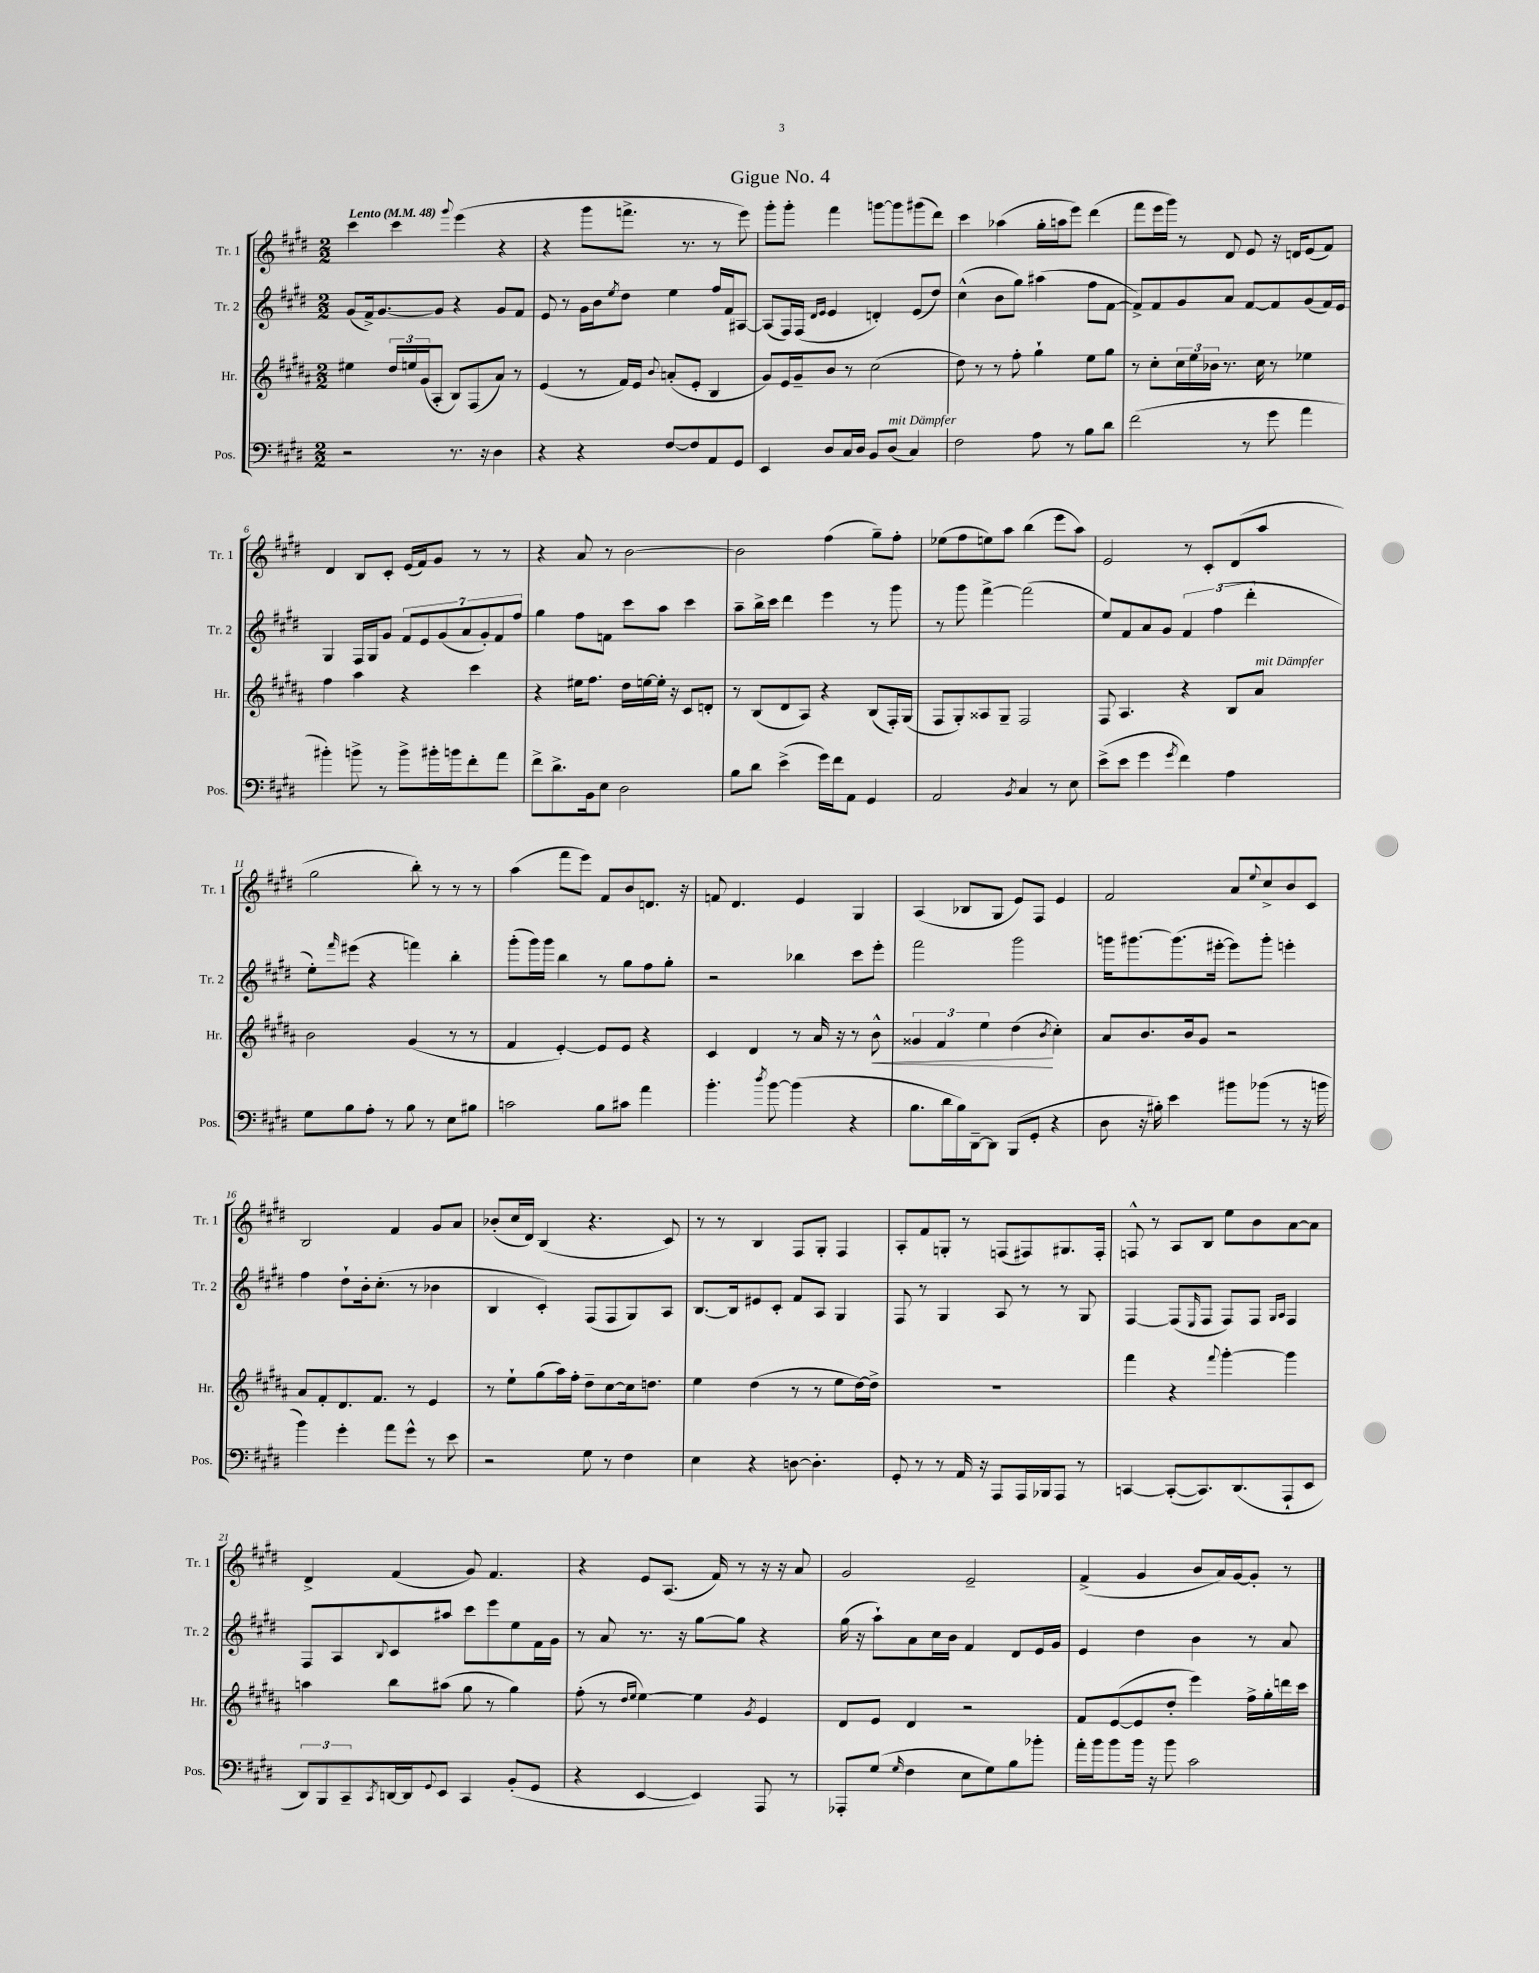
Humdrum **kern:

**kern	**kern	**kern	**kern
*staff4	*staff3	*staff2	*staff1
*clefF4	*clefG2	*clefG2	*clefG2
*k[f#c#g#d#]	*k[f#c#g#d#a#]	*k[f#c#g#d#]	*k[f#c#g#d#]
*M2/2	*M2/2	*M2/2	*M2/2
*MM48	*MM48	*MM48	*MM48
2r	4ee#	(8g#	4ccc#
.	.	16f#^)	.
.	.	[8.g#	.
.	24dd#	.	4ccc#
.	24ee	.	.
.	(24g#	.	.
.	8A#'	8g#]	.
.	.	.	8qqggg#
8.r	8B)	4r	(4eee
.	(8F#	.	.
16r	.	.	.
4D#	8a#)	8g#	4r
.	8r	8f#	.
=	=	=	=
4r	(4e	8e	4r
.	.	8r	.
4r	8r	16g#	8ggg#
.	.	16b	.
.	.	8qee	.
.	16f#)	8dd#	8.fff^
.	16e	.	.
.	8qqb	.	.
[8F#	(8a'	4ee	.
.	.	.	8.r
8F#]	8e'	.	.
8AA	4B	16ff#	8r
.	.	16f#	.
8GG#	.	[8A#	8eee)
=	=	=	=
4EE	8g#)	(8A#]	8ggg#'
.	16e	16F#)	8ggg#'
.	16g#~	(16F#	.
.	.	16qqd#	.
.	.	16qqe	.
8D#	8b	4e	4fff#
16C#	8r	.	.
16D#	.	.	.
8BB	(2cc#	4d')	[8ggg
(8D#	.	.	8ggg]
4C#)	.	(8e	(8ggg#
.	.	8dd#)	8ddd#)
=	=	=	=
2F#	8dd#)	(4cc#^^	4ccc#
.	8r	.	.
.	8r	8b	(4aa-
.	8ff#'	8gg#)	.
8A	4gg#`	(4aa#	16gg#'
.	.	.	16aa
8r	.	.	8eee)
8B	8ee	8ff#	(4ddd#
8d#	8gg#	[8f#	.
=	=	=	=
(2f#	8r	8f#^])	8fff#
.	8cc#'	8f#	16eee
.	.	.	16ggg#)
.	24cc#	8g#	8r
.	24ee	.	.
.	24b-	.	.
.	8.r	8a	8d#
8r	.	[8f#	8e
.	16cc#	.	.
8g#	8r	8f#]	16r
.	.	.	16d
4a	4ee-	(8g#	(8e
.	.	16f#)	8f#)
.	.	16e	.
=	=	=	=
4b#')	4ff#	4G#	4d#
8b^	4aa#	16F#	8B
.	.	16G#	.
8r	.	8g#	8c#'
8b^	4r	14f#	(16e
.	.	.	16f#)
.	.	14e	.
16b#'	.	.	8g#
.	.	(14g#	.
16b	.	.	.
.	.	14a	.
8f#'	4ccc#	.	8r
.	.	14g#')	.
.	.	14f#	.
8a	.	.	8r
.	.	14ff#	.
=	=	=	=
8f#^	4r	4gg#	4r
8.d#^	.	.	.
.	16ee#	8ff#	8a
16BB	8.ff#	.	.
8E	.	8f	8r
2D#	16dd#	8ccc#	[2b
.	[16ee	.	.
.	16ee']	8aa	.
.	16r	.	.
.	8c#	4ccc#	.
.	8d'	.	.
=	=	=	=
8B	8r	8aa~	2b]
8d#	(8B	16bb^	.
.	.	16ccc#	.
(4e^	8d#	4ddd#	.
.	8A#)	.	.
16g#)	4r	4eee	(4ff#
16f#	.	.	.
8AA	.	.	.
4GG#	(8B	8r	8gg#~)
.	16F#')	8ggg#	8ff#'
.	(16G#	.	.
=	=	=	=
2AA	8F#	8r	(8ee-
.	8G#')	8ggg#	8ff#
.	8A##	[4fff#^	8ee)
.	8G#~	.	8aa
8qBB	.	.	.
4C#	2F#	(2fff#]	(4bb
8r	.	.	8eee
8E	.	.	8aa)
=	=	=	=
(8e^	8F#	8ee)	2e
8e	4.A#	8f#	.
4g#	.	8a	.
.	.	8g#	.
8qg#	.	.	.
4f#)	4r	6f#	8r
.	.	.	8c#'
.	.	(6ff#	.
4A	8B	.	(8d#
.	.	6ddd#'	.
.	8a#	.	8aa
=	=	=	=
8G#	2b	8ee')	2gg#
.	.	16qqfff#	.
8B	.	(8eee#	.
8A'	.	4r	.
8r	.	.	.
8B	(4g#	4fff)	8bb')
8r	.	.	8r
8E	8r	4bb'	8r
8B#	8r	.	8r
=	=	=	=
2c	4f#	(8ggg#'	(4aa
.	.	16ggg#)	.
.	.	16ggg#	.
.	[4e')	4bb	8fff#
.	.	.	8eee)
8B	8e]	8r	8f#
8c#	8e	8gg#	8b
4a	4r	8ff#	8.d
.	.	8gg#'	.
.	.	.	16r
=	=	=	=
4.b'	4c#	2r	8f
.	.	.	4.d#
.	4d#	.	.
8qdd#	.	.	.
[8b	.	.	.
(4b]	8r	4bb-	4e
.	16a#	.	.
.	16r	.	.
4r	8r	8ccc#	4G#
.	8b^^	8eee'	.
=	=	=	=
8.B	6g##	2fff#	(4A
.	6f#	.	.
16d#	.	.	.
16B)	.	.	8B-
[16DD#~	.	.	.
.	6ee	.	.
8DD#]	.	.	8G#
(8BBB	(4dd#	2ggg#	8e)
8GG#'	.	.	8F#
.	8qb	.	.
4r	4cc#')	.	4e
=	=	=	=
8D#	8a#	16ggg	2f#
.	.	[8.ggg#	.
16r	8.b	.	.
16B#')	.	.	.
4e	.	(8.ggg#]	.
.	16b	.	.
.	8g#	.	.
.	.	[16eee#'	.
8b#	2r	8eee#])	8a
.	.	.	8qqee
(8b-	.	8ggg#'	8cc#^
8r	.	4eee'	8b
16r	.	.	8c#
16b	.	.	.
=	=	=	=
4b)	8a#	4ff#	2B
.	8f#'	.	.
4g#'	8.d#	8dd#`	.
.	.	16b'	.
.	8.f#	(8.cc#'	.
8a	.	.	4f#
8g#^^	8r	8r	.
8r	4e	4b-	8g#
8e	.	.	8a
=	=	=	=
2r	8r	4B	(8b-'
.	8ee`	.	16cc#
.	.	.	16d#)
.	(8gg#	4c#')	(4B
.	16aa#)	.	.
.	16ff#'	.	.
8G#	8dd#~	(8F#	4.r
8r	[8cc#	8F#	.
4F#	16cc#]	8G#)	.
.	8.dd	.	.
.	.	8A	8c#)
=	=	=	=
4E	4ee	[8.B	8r
.	.	.	8r
.	.	16B]	.
4r	(4dd#	8e#	4B
.	.	8c#'	.
[8D	8r	8f#	8F#
4.D']	8r	8A	8G#'
.	8ee	4G#	4F#
.	[16dd#)	.	.
.	16dd#^]	.	.
=	=	=	=
8GG#'	1r	8F#	8A'
8r	.	8r	8f#
8r	.	4G#	8G'
16AA	.	.	8r
16r	.	.	.
8AAA	.	8A	(8F
16AAA	.	8r	8F#)
16BBB-	.	.	.
8AAA	.	8r	8.G#
8r	.	8G#	.
.	.	.	16F#'
=	=	=	=
[4CC	4fff#	[4F#	8F^^
.	.	.	8r
(8CC'_	4r	(8F#]	8A
.	.	16qqE	.
8.CC])	.	8F#	8B
.	8qqfff#	.	.
.	[4ggg#'	8F#)	8ee
(8.DD#	.	.	.
.	.	8F#	8b
.	.	16qqG#	.
.	.	16qqA	.
8AAA`	4ggg#]	4F#	[8a
8EE	.	.	8a]
=	=	=	=
12DD#)	4aa	8F#	4d#^
12BBB	.	.	.
.	.	8A	.
12CC#~	.	.	.
8qCC#	.	8qqB	.
[16DD	8bb	8c#	(4f#
16DD]	.	.	.
8qqGG#	.	.	.
8EE	(8aa#	8aa#	.
4CC#	8gg#	8ccc#	8g#)
.	8r	8eee	4.f#
(8BB'	4gg#)	8ee	.
8GG#	.	16f#	.
.	.	16g#	.
=	=	=	=
4r	(8ff#'	8r	4r
.	8r	8a	.
.	16qqdd#	.	.
.	16qqee	.	.
[4EE	[4ee)	8.r	8e
.	.	.	(8.A
.	.	16r	.
4EE])	4ee]	[8gg#	.
.	.	.	16f#)
.	.	8gg#]	8r
.	8qg#	.	.
8AAA	4e	4r	16r
.	.	.	16r
8r	.	.	8a
=	=	=	=
8AAA-'	8d#	(16gg#	2g#
.	.	16r	.
(8G#	8e	8aa`)	.
16qqG#	.	.	.
4F#	4d#	8a	.
.	.	16cc#	.
.	.	16b	.
8E	2r	4f#	2e~
8G#)	.	.	.
8B	.	8d#	.
8b-'	.	16e	.
.	.	16g#	.
=	=	=	=
16a'	8f#	4e	(4f#^
16b	.	.	.
8b	([8e	.	.
16b	8e]	4dd#	4g#
16r	.	.	.
8b	8dd#'	.	.
2c#	4eee)	4b	8b
.	.	.	16a)
.	.	.	[16g#
.	16ff#^	8r	8g#']
.	16gg#'	.	.
.	16ddd	8a	8r
.	16ccc#	.	.
==	==	==	==
*-	*-	*-	*-
